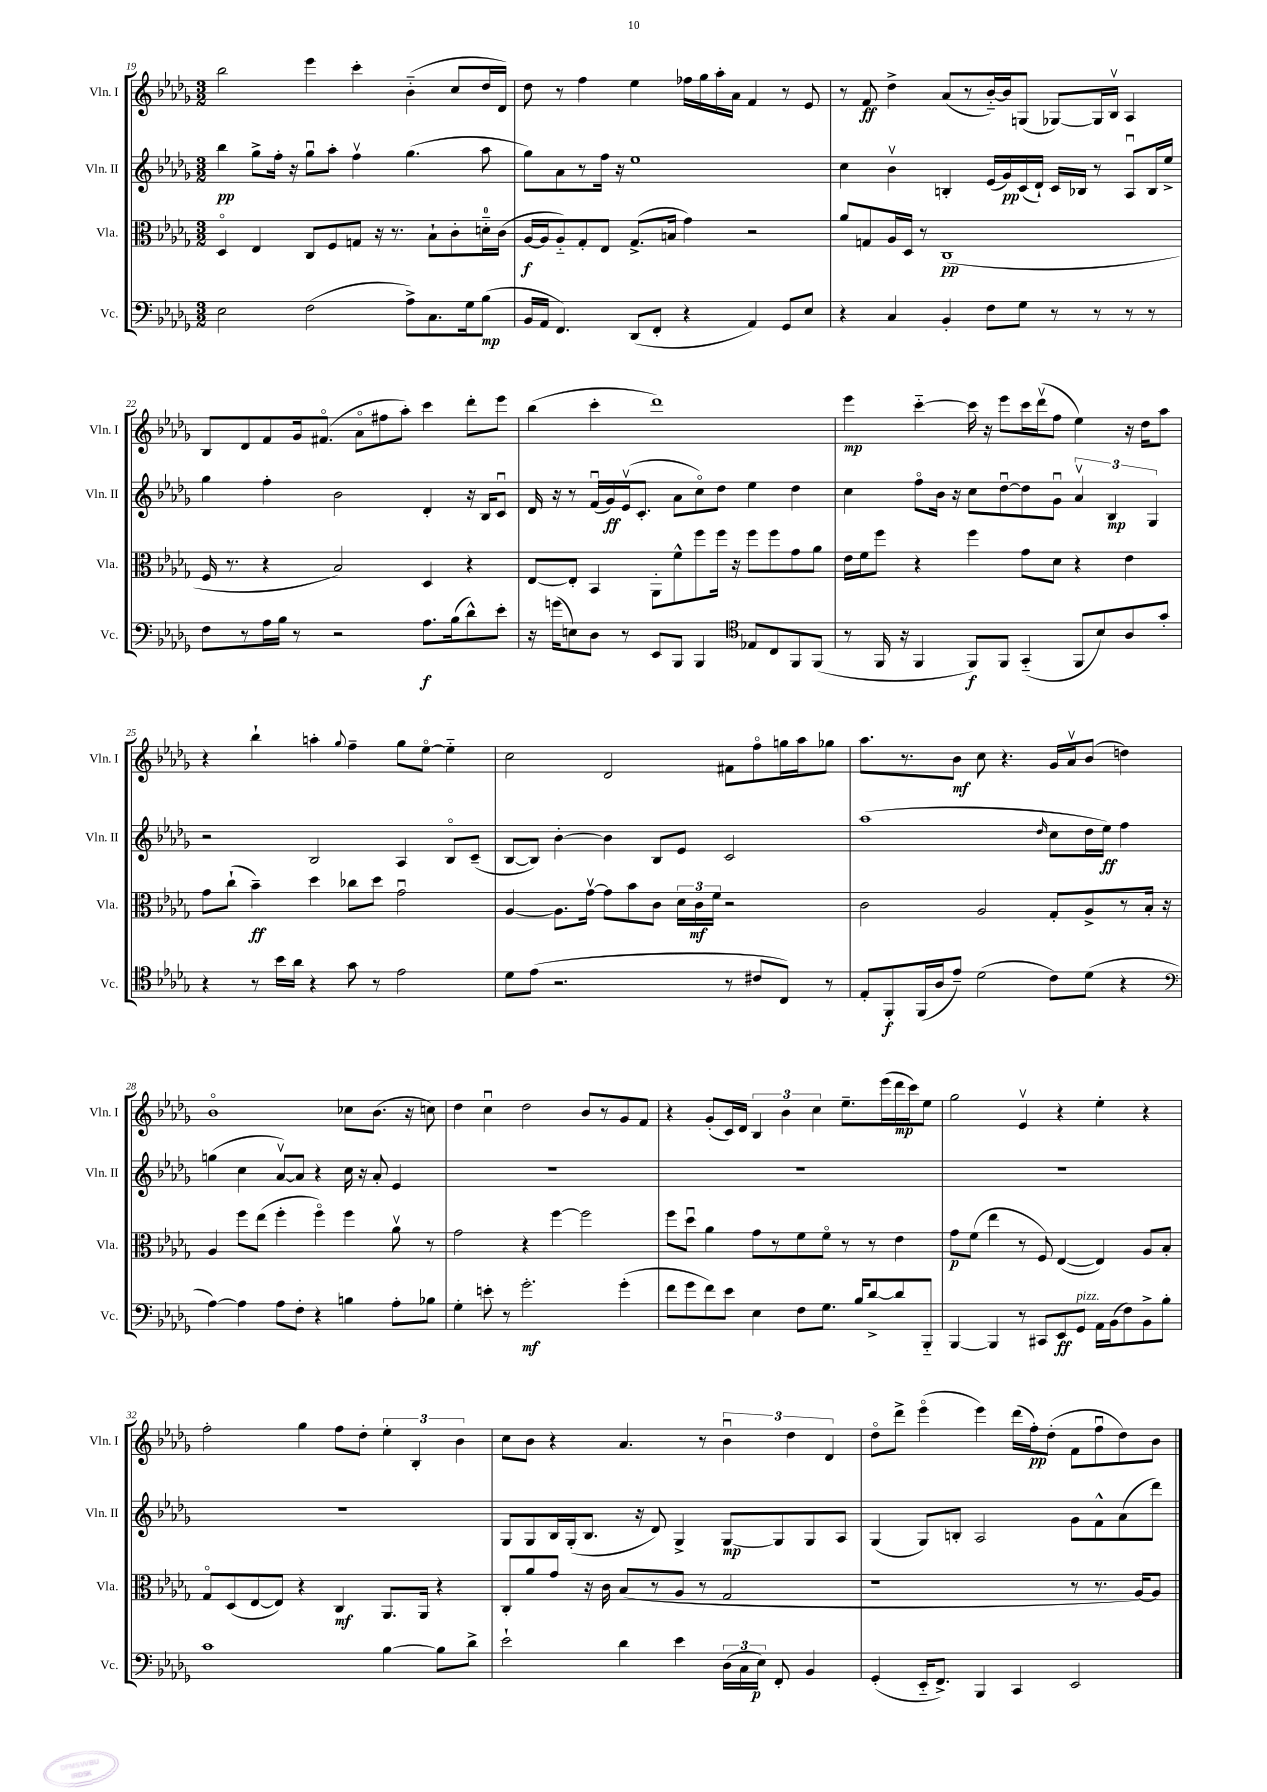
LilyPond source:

<<
\new StaffGroup <<
\new Staff = "s0" \with { instrumentName = "Vln. I" shortInstrumentName = "Vln. I" } {
    \clef treble \key des \major \numericTimeSignature \time 3/2
    \autoBeamOff bes''2 ees'''4 c'''4-. bes'4-_( c''8[ des''16 des'16]) |
    des''8 r8 f''4 ees''4 fes''16[ ges''16 aes''16-. aes'16] f'4 r8 ees'8 |
    r8 f'8\ff des''4-> aes'8[( r8 bes'16~-_) bes'16 g8]( ges8[~) ges16 bes16]\upbow aes4 |
    bes8[ des'8 f'8 ges'16 fis'8.]\flageolet( aes'8[\flageolet fis''8 aes''8]-.) c'''4 des'''8[-. ees'''8] |
    bes''4( c'''4-. des'''1) |
    ees'''4\mp c'''4~-_ c'''16 r16 ees'''8[ c'''16 des'''16\upbow( f''8] ees''4) r16 des''16[ aes''8] |
    r4 bes''4-! a''4-. \appoggiatura { ges''8 } f''4-- ges''8[ ees''8]~\flageolet ees''4-_ |
    c''2 des'2 fis'8[ f''8\flageolet g''16 aes''16 ges''8] |
    aes''8.[ r8. bes'8]\mf c''8 r4. ges'16[ aes'16\upbow bes'8]( d''4) |
    bes'1\flageolet ces''8[ bes'8.]( r16 c''8) |
    des''4 c''4\downbow des''2 bes'8[ r8 ges'8 f'8] |
    r4 ges'8[-.( c'16) des'16] \tuplet 3/2 { bes4 bes'4 c''4 } ees''8.[-- ees'''16( des'''16\mp c'''16) ees''8] |
    ges''2 ees'4\upbow r4 ees''4-. r4 |
    f''2-. ges''4 f''8[ des''8]-. \tuplet 3/2 { ees''4-. bes4-. bes'4 } |
    c''8[ bes'8] r4 aes'4. r8 \tuplet 3/2 { bes'4\downbow des''4 des'4 } |
    des''8[\flageolet des'''8]-> ees'''4\flageolet( ees'''4) des'''16[( f''16-.\pp) des''8]-.( f'8[ f''8\downbow des''8) bes'8] \bar "|." |
}
\new Staff = "s1" \with { instrumentName = "Vln. II" shortInstrumentName = "Vln. II" } {
    \clef treble \key des \major \numericTimeSignature \time 3/2
    \autoBeamOff bes''4\pp ges''8[-> f''16]-. r16 ges''8[\downbow aes''8]-. f''4\upbow ges''4.( aes''8 |
    ges''8[) aes'8 r8 f''16] r16 ees''1 |
    c''4 bes'4\upbow b4-. ees'16[( ges'16\pp) c'16( des'16]-!) c'16[ bes16] r8 aes8[\downbow bes16 ees''16]-> |
    ges''4 f''4-. bes'2 des'4-. r16 bes16[ c'8]\downbow |
    des'16 r16 r8 f'16[\downbow( ges'16\ff) ees'16\upbow( c'8.]-. aes'8[ c''8\flageolet) des''8] ees''4 des''4 |
    c''4 f''8[\flageolet bes'16] r16 c''8[ des''8~\downbow des''8 ges'8]\downbow \tuplet 3/2 { aes'4\upbow bes4\mp ges4 } |
    r2 bes2 aes4 bes8[\flageolet c'8]--( |
    bes8[~ bes8]) bes'4~-. bes'4 bes8[ ees'8] c'2 |
    aes''1( \grace { des''16 } c''8[ des''16 ees''16]\ff) f''4 |
    g''4( c''4 aes'8[~\upbow) aes'8] r4 c''16 r16 aes'8-. ees'4 |
    R1. |
    R1. |
    R1. |
    R1. |
    ges8[ ges8 bes16 ges16-.( bes8.] r16 des'8) ges4-> ges8[~\mp ges8 ges8 aes8] |
    ges4( ges8[) b8]-. aes2 ges'8[ f'8-^ aes'8( des'''8]) \bar "|." |
}
\new Staff = "s2" \with { instrumentName = "Vla." shortInstrumentName = "Vla." } {
    \clef alto \key des \major \numericTimeSignature \time 3/2
    \autoBeamOff des4\flageolet ees4 c8[ f8 g8] r16 r8. bes8[-! c'8-. d'16-0-_ c'16]( |
    aes16[~\f aes16 aes8-_) ges8-. ees8] ges8.[->( b16] ges'4) r2 |
    aes'8[ g8 aes16 des16] r8 c1\pp( |
    f16 r8. r4 bes2) des4 r4 |
    ees8[~ ees8]-. bes,4 aes,8[-. f'8-^ f''8 f''16] r16 f''8[ f''8 ges'8 aes'8] |
    ees'16[ f'16 f''8] r4 f''4 ges'8[ des'8] r4 ees'4 |
    ges'8[ c''8]-!( bes'4--\ff) des''4 ces''8[ des''8] ges'2\downbow |
    aes4~ aes8.[ ges'16]~\upbow ges'8[ bes'8 c'8] \tuplet 3/2 { des'16[ c'16\mf f'16] } r2 |
    c'2 aes2 ges8[-. aes8-> r8 bes16]-. r16 |
    aes4 f''8[ ees''8]( f''4-. f''4\flageolet) f''4 aes'8\upbow r8 |
    ges'2 r4 f''4~ f''2 |
    f''8[ des''8]\downbow aes'4 ges'8[ r8 f'8 f'8]\flageolet r8 r8 ees'4 |
    ges'8[\p f'8]( ees''4 r8 f8) ees4~( ees4) aes8[ bes8]-. |
    ges8[\flageolet des8( ees8~ ees8]) r4 c4\mf aes,8.[ aes,16] r4 |
    c8[-. aes'8 ges'8] r16 c'16 bes8[( r8 aes8] r8 ges2 |
    r1 r8 r8. aes16[~) aes8] \bar "|." |
}
\new Staff = "s3" \with { instrumentName = "Vc." shortInstrumentName = "Vc." } {
    \clef bass \key des \major \numericTimeSignature \time 3/2
    \autoBeamOff ees2 f2( aes8[->) c8. ges16 bes8]\mp( |
    bes,16[ aes,16] f,4.) des,8[( f,8]-. r4 aes,4) ges,8[ ees8] |
    r4 c4 bes,4-. f8[ ges8] r8 r8 r8 r8 |
    f8[ r8 aes16 bes16] r8 r2 aes8.[\f bes16( des'8-^) ees'8]-. |
    r16 g'16[( e8) des8] r8 ees,8[ bes,,8] bes,,4 \clef tenor ees8[ c8 f,8 f,8]( |
    r8 f,16 r16 f,4 f,8[\f) f,8] ges,4-_( f,8[ bes8) aes8 ges'8]-. |
    r4 r8 bes'16[ aes'16] r4 ges'8 r8 ees'2 |
    des'8[ ees'8]( r2. r8 cis'8[ c8]) r8 |
    ees8[-. f,8-.\f f,16( aes16 ees'8]--) des'2( c'8[) des'8]( r4 |
    \clef bass aes4~) aes4 aes8[ f8]-. r4 b4 aes8[-. bes8] |
    ges4-. e'8-. r8 ges'2.-.\mf ges'4-.( |
    f'8[ ges'8 f'8) ees'8] ees4 f8[ ges8.] bes16[ des'8~-> des'8 bes,,8]-_ |
    bes,,4~ bes,,4 r8 cis,8[ ees,8\ff ges,8]^\markup { \italic "pizz." } aes,16[ bes,16( f8) bes,8-> bes8]-. |
    c'1 bes4~ bes8[ des'8]-> |
    ees'2-! des'4 ees'4 \tuplet 3/2 { des16[( c16 ees16]\p) } f,8-. bes,4 |
    ges,4-.( ees,16[-_ f,8.]->) bes,,4 c,4 ees,2 \bar "|." |
}
>>
>>
\layout { \context { \Score currentBarNumber = #19 } }
